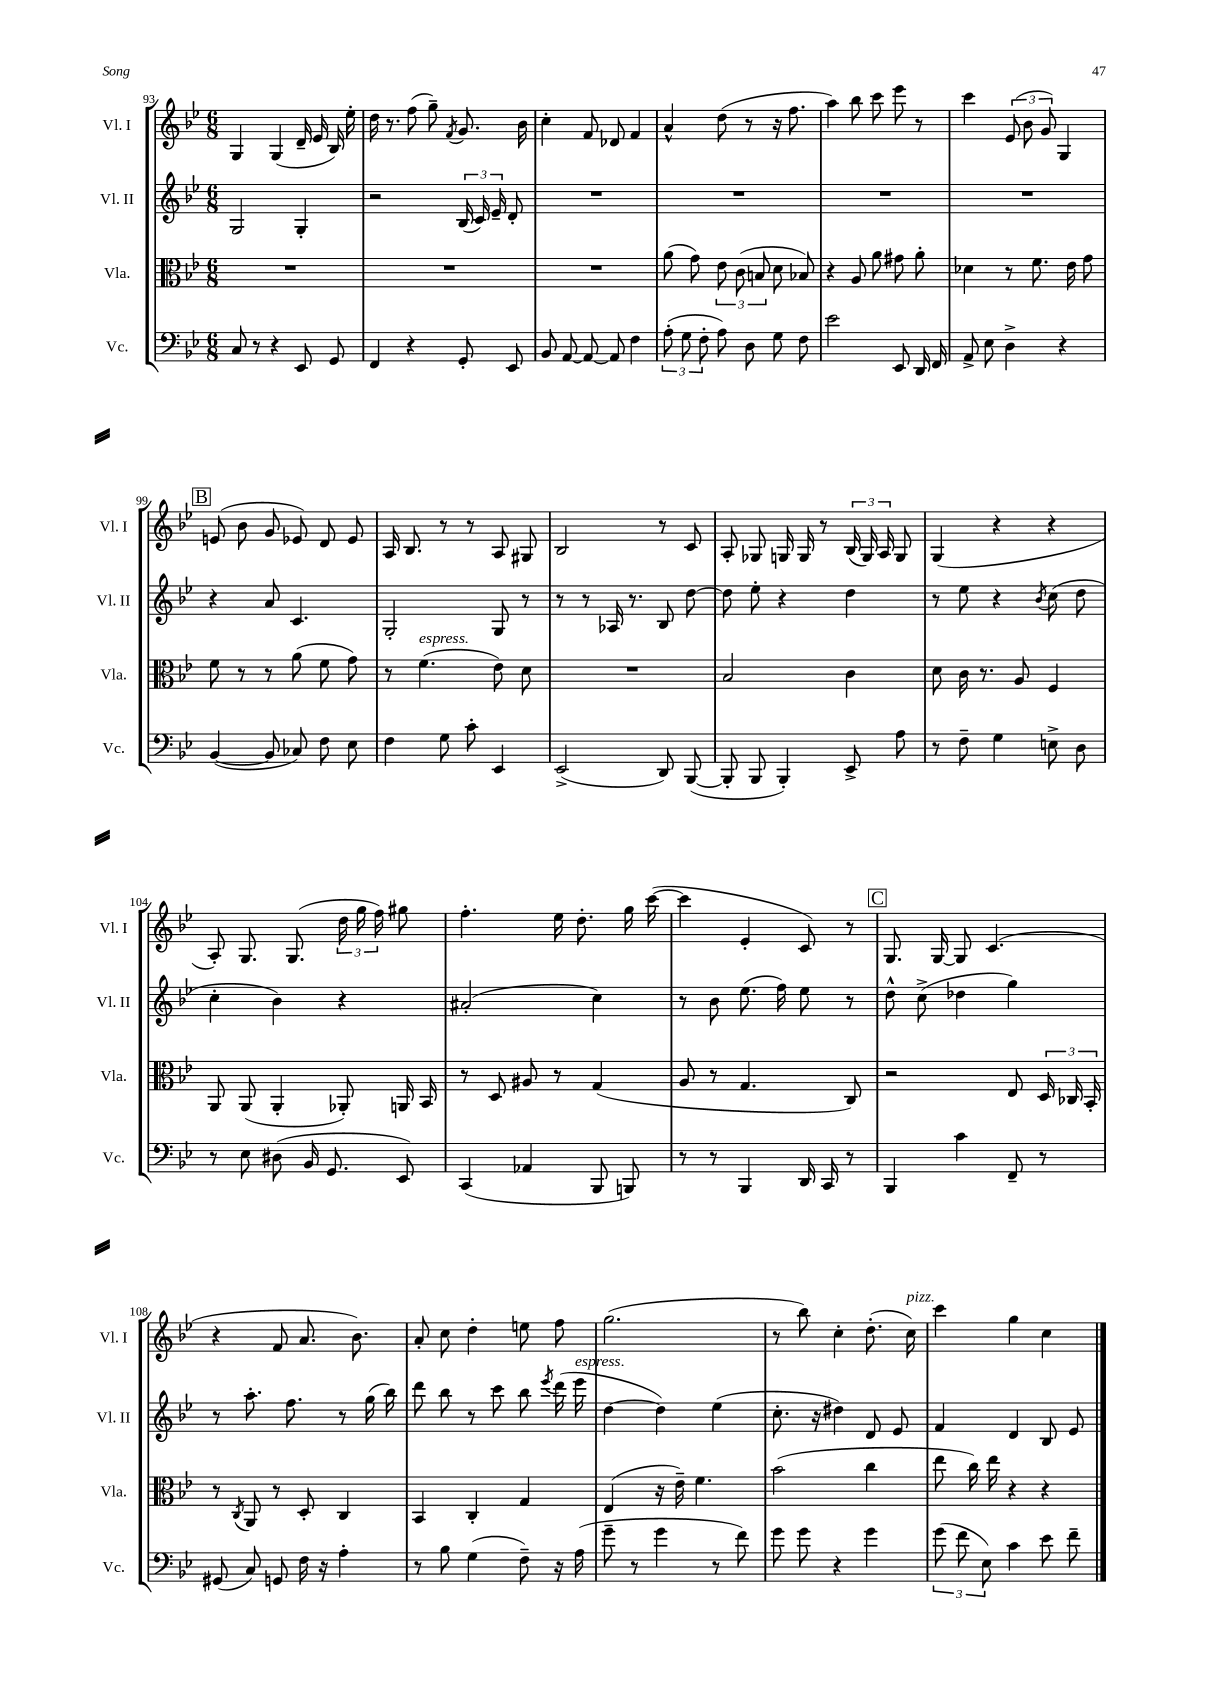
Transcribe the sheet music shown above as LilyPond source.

<<
\new StaffGroup <<
\new Staff = "s0" \with { instrumentName = "Vl. I" shortInstrumentName = "Vl. I" } {
    \clef treble \key bes \major \numericTimeSignature \time 6/8
    \autoBeamOff g4 g4( d'16-- ees'16 bes16) ees''16-. |
    d''16 r8. f''8( g''8--) \acciaccatura { f'8 } g'8. bes'16 |
    c''4-. f'8 des'8 f'4 |
    a'4-^ d''8( r8 r16 f''8. |
    a''4) bes''8 c'''8 ees'''8 r8 |
    c'''4 \tuplet 3/2 { ees'8( bes'8 g'8) } g4 |
    \mark \markup { \box "B" } e'8( bes'8 g'8 ees'8) d'8 ees'8 |
    a16 bes8. r8 r8 a8 gis8 |
    bes2 r8 c'8 |
    a8-. ges8 g16 g16 r8 \tuplet 3/2 { bes16( g16) a16 } g8 |
    g4( r4 r4 |
    a8-.) g8. g8.( \tuplet 3/2 { d''16 g''16 f''16) } gis''8 |
    f''4.-. ees''16 d''8.-. g''16 c'''16~( |
    c'''4 ees'4-. c'8) r8 |
    \mark \markup { \box "C" } g8. g16~ g8 c'4.( |
    r4 f'8 a'8. bes'8.) |
    a'8-. c''8 d''4-. e''8 f''8 |
    g''2.( |
    r8 bes''8) c''4-. d''8.-.( c''16^\markup { \italic "pizz." }) |
    c'''4 g''4 c''4 \bar "|." |
}
\new Staff = "s1" \with { instrumentName = "Vl. II" shortInstrumentName = "Vl. II" } {
    \clef treble \key bes \major \numericTimeSignature \time 6/8
    \autoBeamOff g2 g4-. |
    r2 \tuplet 3/2 { bes16( c'16) ees'16-- } d'8-. |
    R2. |
    R2. |
    R2. |
    R2. |
    \mark \markup { \box "B" } r4 a'8 c'4. |
    g2-. g8 r8 |
    r8 r8 aes16 r8. bes8 d''8~ |
    d''8 ees''8-. r4 d''4 |
    r8 ees''8 r4 \acciaccatura { bes'8 } c''8( d''8 |
    c''4-. bes'4) r4 |
    ais'2-.( c''4) |
    r8 bes'8 ees''8.( f''16) ees''8 r8 |
    \mark \markup { \box "C" } d''8-^ c''8->( des''4 g''4) |
    r8 a''8.-. f''8. r8 g''16( bes''16) |
    d'''8 bes''8 r8 c'''8 bes''8 \acciaccatura { ees'''8 } d'''16( ees'''16^\markup { \italic "espress." } |
    d''4~ d''4) ees''4( |
    c''8.-. r16 dis''4) d'8 ees'8 |
    f'4 d'4 bes8 ees'8 \bar "|." |
}
\new Staff = "s2" \with { instrumentName = "Vla." shortInstrumentName = "Vla." } {
    \clef alto \key bes \major \numericTimeSignature \time 6/8
    \autoBeamOff R2. |
    R2. |
    R2. |
    a'8( g'8) \tuplet 3/2 { ees'8 c'8( b8 } d'8 bes8) |
    r4 a8 a'8 gis'8 a'8-. |
    des'4 r8 f'8. ees'16 g'8 |
    \mark \markup { \box "B" } f'8 r8 r8 a'8( f'8 g'8) |
    r8 f'4.^\markup { \italic "espress." }( ees'8) d'8 |
    R2. |
    bes2 c'4 |
    d'8 c'16 r8. a8 f4 |
    a,8 a,8( a,4-. aes,8-.) a,16 bes,16 |
    r8 d8 ais8 r8 g4( |
    a8 r8 g4. c8) |
    \mark \markup { \box "C" } r2 ees8 \tuplet 3/2 { d16 ces16 bes,16-. } |
    r8 \acciaccatura { c8 } a,8 r8 d8-. c4 |
    bes,4 c4-. g4 |
    ees4( r16 ees'16--) f'4. |
    bes'2( c''4 |
    ees''8 c''16) ees''16 r4 r4 \bar "|." |
}
\new Staff = "s3" \with { instrumentName = "Vc." shortInstrumentName = "Vc." } {
    \clef bass \key bes \major \numericTimeSignature \time 6/8
    \autoBeamOff c8 r8 r4 ees,8 g,8 |
    f,4 r4 g,8-. ees,8 |
    bes,8 a,8~ a,8~ a,8 f4 |
    \tuplet 3/2 { a8-.( g8 f8-. } a8) d8 g8 f8 |
    ees'2 ees,8 d,16 f,16 |
    a,8-> ees8 d4-> r4 |
    \mark \markup { \box "B" } bes,4~( bes,8 ces8) f8 ees8 |
    f4 g8 c'8-. ees,4 |
    ees,2->( d,8) bes,,8~( |
    bes,,8-. bes,,8 bes,,4-.) ees,8-> a8 |
    r8 f8-- g4 e8-> d8 |
    r8 ees8 dis8( bes,16 g,8. ees,8) |
    c,4( aes,4 bes,,8 b,,8) |
    r8 r8 bes,,4 d,16 c,16 r8 |
    \mark \markup { \box "C" } bes,,4 c'4 f,8-- r8 |
    gis,8( c8) g,8 f16 r16 a4-. |
    r8 bes8 g4( f8--) r16 a16( |
    g'8-- r8 g'4 r8 f'8) |
    g'8 g'8 r4 g'4 |
    \tuplet 3/2 { g'8( f'8 ees8) } c'4 ees'8 f'8-- \bar "|." |
}
>>
>>
\layout { \context { \Score currentBarNumber = #93 } }
